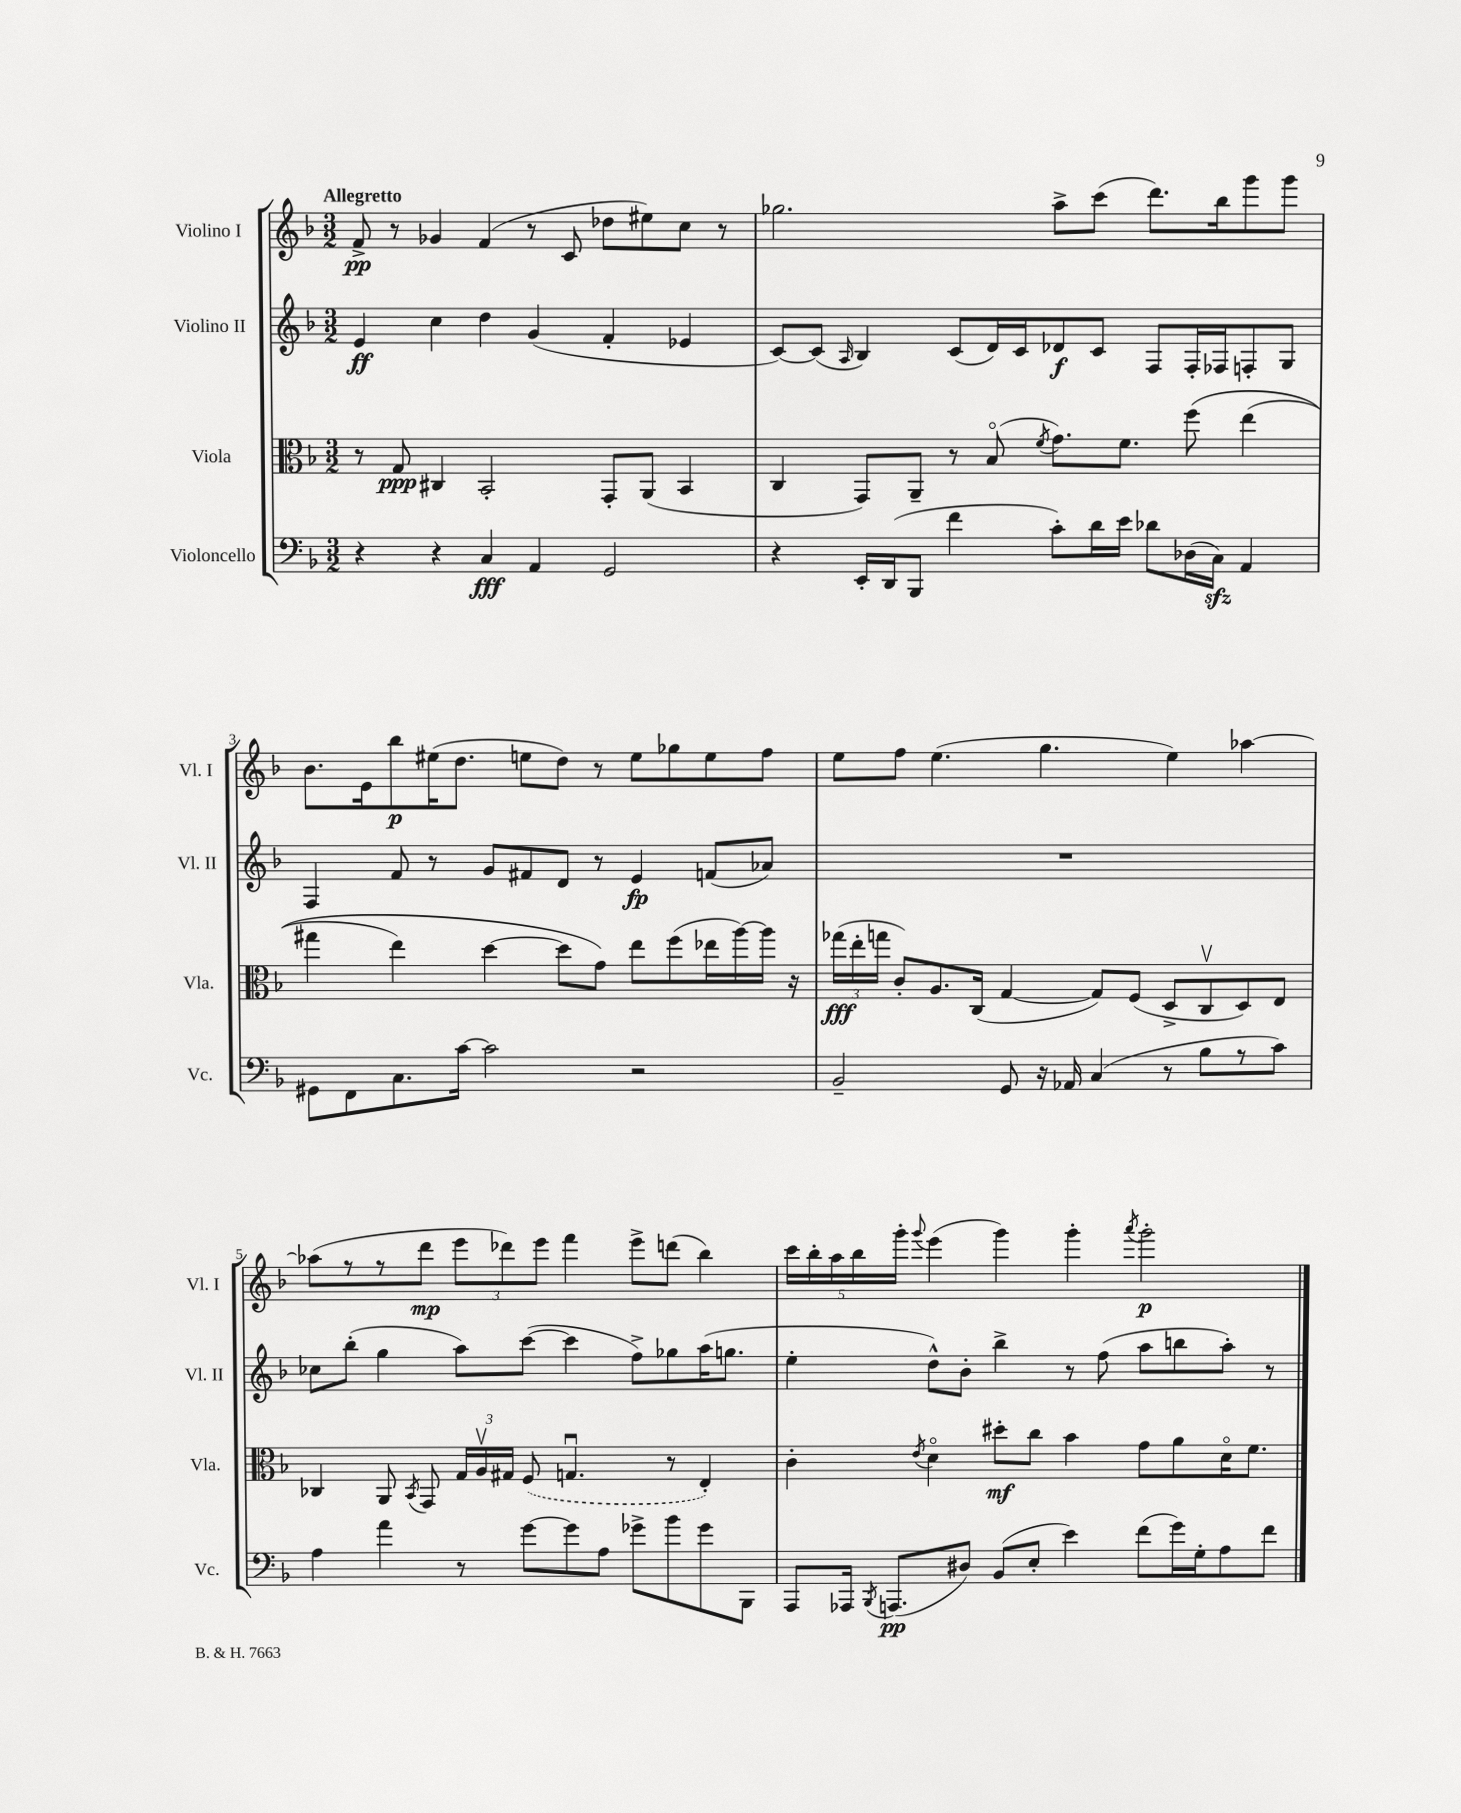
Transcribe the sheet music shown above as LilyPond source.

<<
\new StaffGroup <<
\new Staff = "s0" \with { instrumentName = "Violino I" shortInstrumentName = "Vl. I" } {
    \clef treble \key f \major \numericTimeSignature \time 3/2 \tempo "Allegretto"
    \autoBeamOff f'8->\pp r8 ges'4 f'4( r8 c'8 des''8[ eis''8) c''8] r8 |
    ges''2. a''8[-> c'''8]( d'''8.[) bes''16 g'''8 g'''8] |
    bes'8.[ e'16 bes''8\p eis''16( d''8.] e''8[ d''8]) r8 e''8[ ges''8 e''8 f''8] |
    e''8[ f''8] e''4.( g''4. e''4) aes''4~ |
    aes''8[( r8 r8 d'''8]\mp \tuplet 3/2 { e'''8[ des'''8) e'''8] } f'''4 e'''8[-> d'''8]( bes''4) |
    \tuplet 5/4 { c'''16[ bes''16-. a''16 bes''16 g'''16]-. } \appoggiatura { g'''8 } e'''4( g'''4) g'''4-. \acciaccatura { a'''8 } g'''2-.\p \bar "|." |
}
\new Staff = "s1" \with { instrumentName = "Violino II" shortInstrumentName = "Vl. II" } {
    \clef treble \key f \major \numericTimeSignature \time 3/2
    \autoBeamOff e'4\ff c''4 d''4 g'4( f'4-. ees'4 |
    c'8[~) c'8]( \grace { a16 } bes4) c'8[( d'16) c'16 des'8\f c'8] f8[ f16-. fes16 f8-. g8] |
    f4 f'8 r8 g'8[ fis'8 d'8] r8 e'4\fp f'8[( aes'8]) |
    R1. |
    ces''8[ bes''8]-.( g''4 a''8[) c'''8]~( c'''4 f''8[->) ges''8 a''16( g''8.] |
    e''4-. d''8[-^) bes'8]-. bes''4-> r8 f''8( a''8[ b''8 a''8]-.) r8 \bar "|." |
}
\new Staff = "s2" \with { instrumentName = "Viola" shortInstrumentName = "Vla." } {
    \clef alto \key f \major \numericTimeSignature \time 3/2
    \autoBeamOff r8 g8\ppp cis4 bes,2-. g,8[-. a,8]( bes,4 |
    c4 g,8[) a,8]-- r8 bes8\flageolet( \acciaccatura { f'8 } g'8.[) f'8.] f''8\( e''4( |
    gis''4 e''4) d''4~ d''8[ g'8]\) e''8[ f''8( ees''16 a''16~) a''16] r16 |
    \tuplet 3/2 { ges''16[\fff( e''16-. g''16] } c'8[-.) a8. c16]( g4~ g8[) f8]( d8[-> c8\upbow d8) e8] |
    ces4 a,8 \acciaccatura { bes,8 } g,8 \tuplet 3/2 { g16[ a16\upbow gis16] } \once \slurDashed f8( g4.\downbow r8 e4-.) |
    c'4-. \acciaccatura { e'8 } d'4\flageolet dis''8[-.\mf c''8] bes'4 g'8[ a'8 d'16\flageolet f'8.] \bar "|." |
}
\new Staff = "s3" \with { instrumentName = "Violoncello" shortInstrumentName = "Vc." } {
    \clef bass \key f \major \numericTimeSignature \time 3/2
    \autoBeamOff r4 r4 c4\fff a,4 g,2 |
    r4 e,16[-. d,16( bes,,8] f'4 c'8[-.) d'16 e'16] des'8[ des16( c16]\sfz) a,4 |
    gis,8[ f,8 c8. c'16]~ c'2 r2 |
    bes,2-- g,8 r16 aes,16 c4( r8 bes8[ r8 c'8]) |
    a4 a'4 r8 g'8[~ g'8 a8] ges'8[-> bes'8 ges'8 bes,,8] |
    a,,8[ aes,,16] \acciaccatura { bes,,8 } a,,8.[\pp( dis8]) bes,8[( e8]-. e'4) f'8[( g'16) g16-. a8 f'8] \bar "|." |
}
>>
>>
